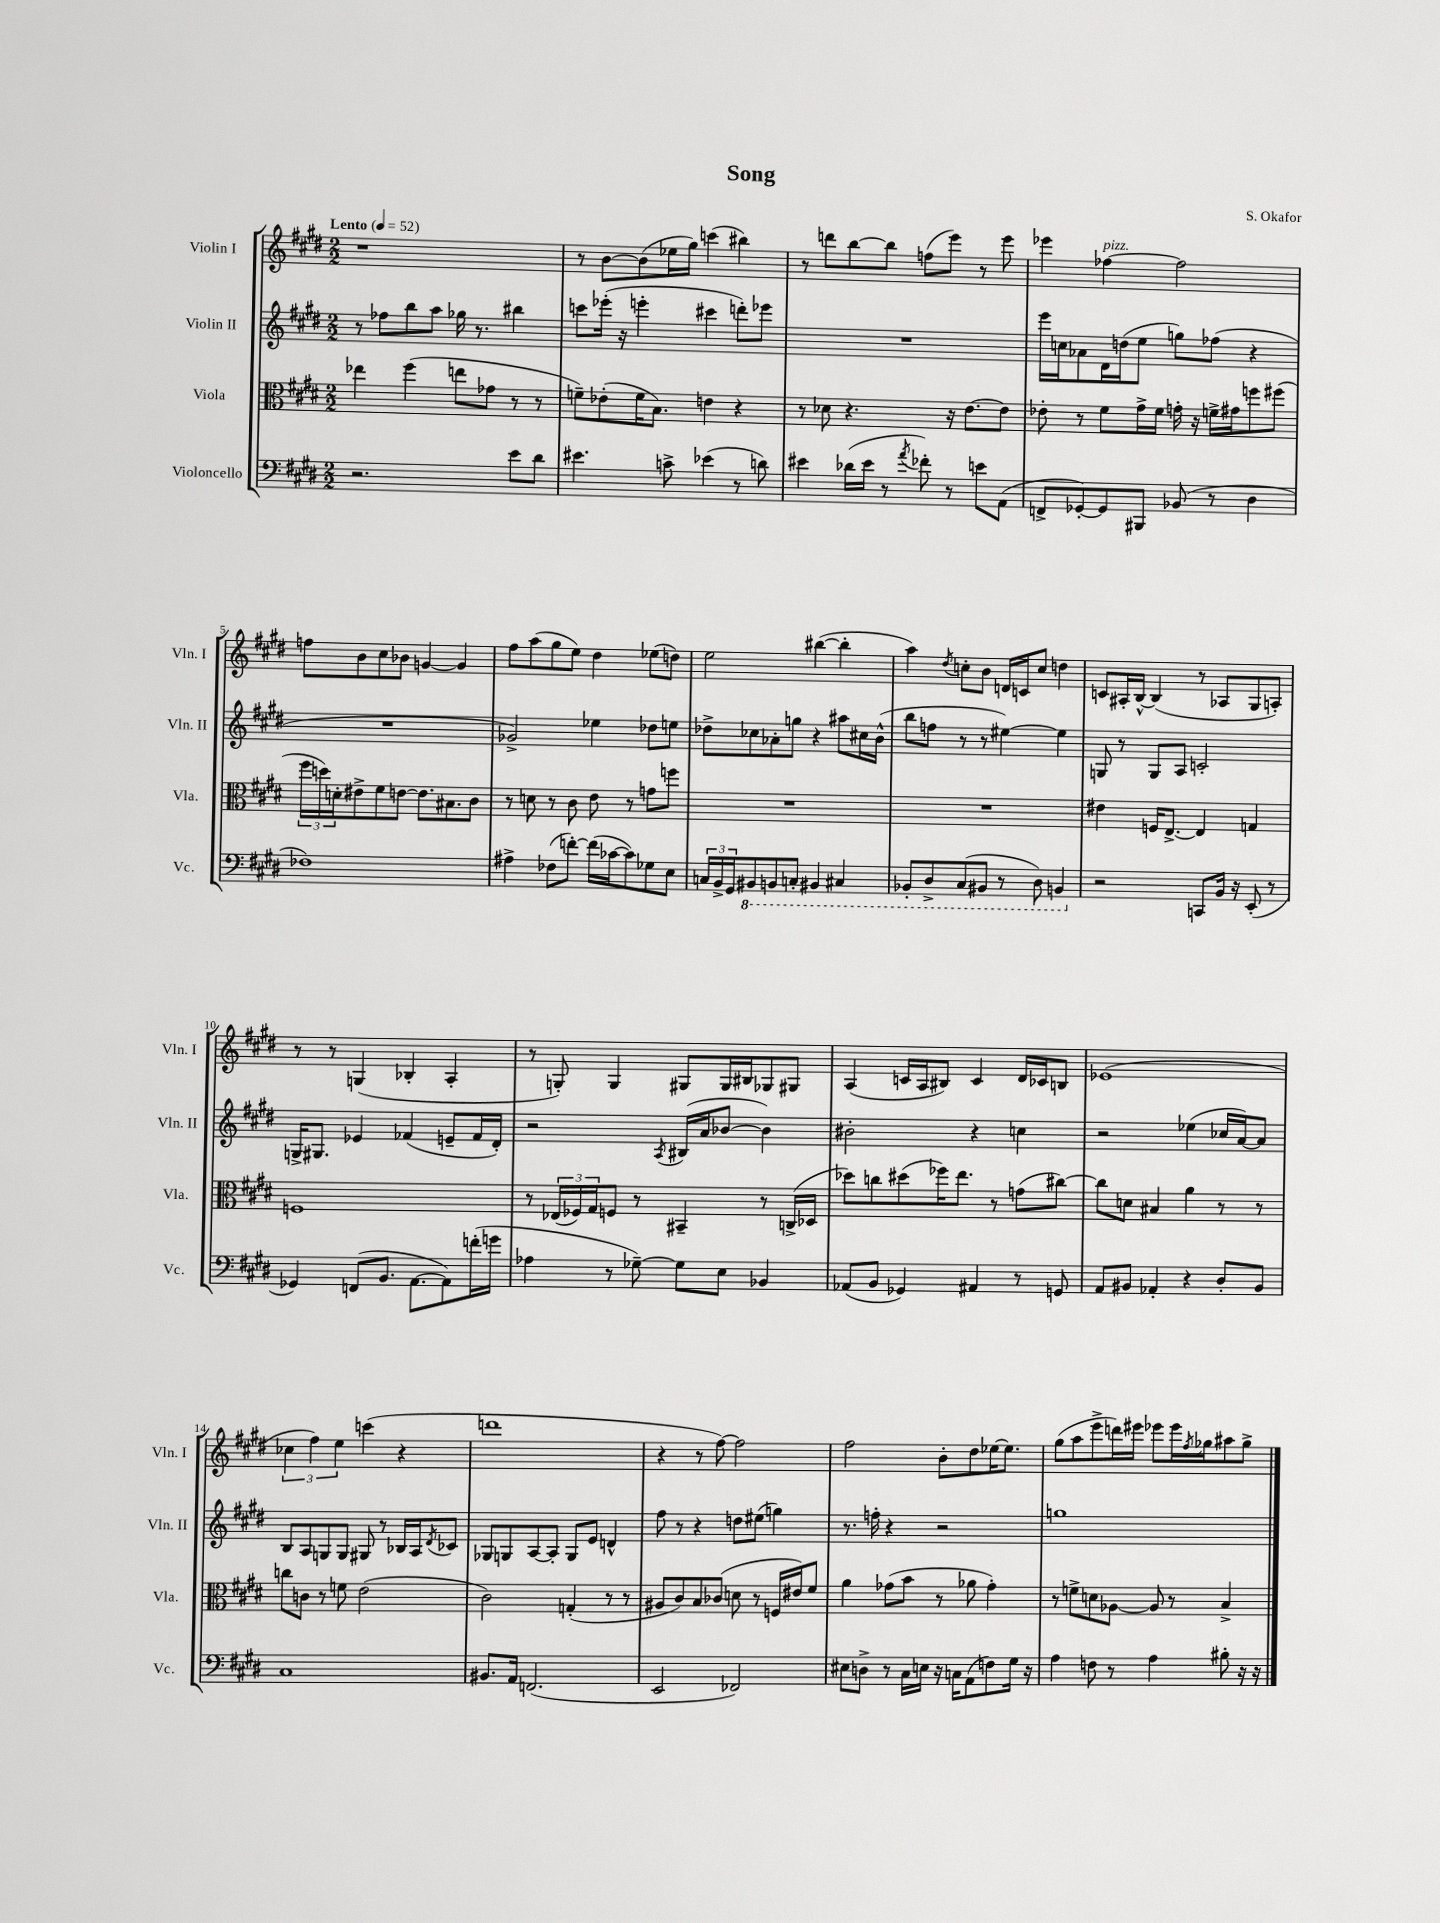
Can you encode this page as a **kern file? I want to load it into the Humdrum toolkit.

**kern	**kern	**kern	**kern
*staff4	*staff3	*staff2	*staff1
*clefF4	*clefC3	*clefG2	*clefG2
*k[f#c#g#d#]	*k[f#c#g#d#]	*k[f#c#g#d#]	*k[f#c#g#d#]
*M2/2	*M2/2	*M2/2	*M2/2
*MM52	*MM52	*MM52	*MM52
2.r	4ee-	8r	1r
.	.	8ff-	.
.	(4ff#	8bb	.
.	.	8aa	.
.	8ee	16gg-	.
.	.	8.r	.
.	8g-	.	.
8e	8r	4bb#	.
8d#	8r	.	.
=	=	=	=
4.e#	8f~)	8ccc	8r
.	(8e-'	(16eee-'	[8b
.	.	16r	.
.	16f	4eee'	(8b]
.	8.B)	.	.
8c^	.	.	16ee-
.	.	.	16gg#)
(4e-	4e	4ccc#	(4ccc
8r	4r	8ddd')	4bb#)
8d)	.	8eee-	.
=	=	=	=
4e#	8r	1r	8r
.	8d-	.	8ddd
(16d-	4.r	.	[8bb
16e#	.	.	.
8r	.	.	8bb]
8qa	.	.	.
8f-')	.	.	(8ff
8r	16r	.	8eee)
.	[8.e	.	.
8e	.	.	8r
(8AA	8e]	.	8eee
=	=	=	=
8FF^	8e-'	16eee	4eee-
.	.	16cc	.
[8GG-')	8r	8a-	.
8GG-]	8f#	16d#	[4ff-
.	.	(16dd	.
8BBB#	16g#^	8ee	.
.	16f#	.	.
(8BB-	16g'	8gg)	2ff-]
.	16r	.	.
8r	16f^	(8ff-	.
.	16g#	.	.
4D#	8ff	4r	.
.	(8ff#	.	.
=	=	=	=
1F-)	24ff#	1r	8ff
.	24dd)	.	.
.	24d'	.	.
.	8e#^	.	8b
.	8f#	.	8cc#
.	[8e	.	8b-
.	8.e]	.	[4g
.	8.B#	.	.
.	.	.	4g]
.	8c#	.	.
=	=	=	=
4A#^	8r	2g-^)	8ff#
.	8d	.	(8aa
(8F-	8r	.	8gg#
[8f')	8c#	.	8ee)
(16f]	8e	4ee-	4dd#
[16c-	.	.	.
8c-])	8r	.	.
8G-	8g	8dd-	(8ee-
8E	8ff	8ee	8dd)
=	=	=	=
24C	1r	8dd-^	2ee
24BB^	.	.	.
24GG#	.	.	.
8BBB#	.	8cc-	.
8BBB	.	8a-'	.
8CC'	.	8gg	.
4BBB#	.	4r	([4bb#
4CC#	.	8aa#	4bb#']
.	.	16cc#	.
.	.	(16b^^	.
=	=	=	=
8BBB-'	1r	8bb	4aa)
8DD#^	.	8ff	.
.	.	.	8qdd#
(8CC#	.	8r	8cc'
8BBB#	.	8r	8b
8r	.	[4ee#)	16d
.	.	.	16c
8DD#)	.	.	8cc
4BBB	.	4ee#]	4dd
=	=	=	=
2r	4e#	8G	8c
.	.	8r	16A#'
.	.	.	[16B^^
.	16F	8G	(4B]
.	[8.E^	.	.
.	.	8A	.
8CC	4E]	2c'	8r
16BB	.	.	8A-
16r	.	.	.
(8EE'	4G	.	8G#
8r	.	.	8A')
=	=	=	=
4GG-)	1F	16G^	8r
.	.	8.G#	.
.	.	.	8r
(8FF	.	4e-	(4G
8.BB	.	.	.
.	.	(4f-	4B-'
[8.AA	.	.	.
8AA])	.	8e~	4A'
(16f'	.	16f-	.
16g	.	16d#')	.
=	=	=	=
4A-	8r	2r	8r
.	(24E-	.	8G')
.	24F-)	.	.
.	24G#	.	.
8r	8F	.	4G
[8G-~)	8r	.	.
.	.	8qA	.
8G-]	4BB#~	(16B#	8G#
.	.	16a	.
8E	.	[8b-	16G#
.	.	.	16B#
4BB-	8r	4b-])	8G-
.	(16C^	.	8G#
.	16D-	.	.
=	=	=	=
(8AA-	8dd-)	2b#'	(4A
8BB	8cc	.	.
4GG-)	(8dd#	.	16c
.	.	.	16A
.	16ff-)	.	8B#)
.	8.ee	.	.
4AA#	.	4r	4c
.	8r	.	.
8r	(8g	4cc	16d#
.	.	.	16c-
8GG	[8cc#)	.	8B
=	=	=	=
8AA	8cc#]	2r	(1e-
8BB#	8d	.	.
4AA-'	4B#	.	.
4r	4a	(4ee-	.
8D#'	8r	16cc-	.
.	.	[16a)	.
8BB#	8r	8a]	.
=	=	=	=
1C#	8cc	8B	6cc-
.	8c	8A	.
.	.	.	6ff#)
.	8r	8G	.
.	.	.	6ee
.	8f	8G	.
.	(2e	8G#	(4ccc
.	.	8r	.
.	.	16B-	4r
.	.	16A	.
.	.	8qd#	.
.	.	8c-	.
=	=	=	=
8.BB#	2c#)	8G-	1ddd
.	.	8G	.
16AA	.	.	.
(2.FF	.	[8A	.
.	.	8A']	.
.	(4G'	8G	.
.	.	8e	.
.	8r	4d^^	.
.	8r	.	.
=	=	=	=
2EE	8A#	8ff#	4r
.	8c#)	8r	.
.	8B	4r	8r
.	(8c-	.	[8ff#)
2FF-)	8d	8dd	2ff#]
.	8r	(8ee#	.
.	16F	4gg)	.
.	16e#)	.	.
.	8f#	.	.
=	=	=	=
8E#	4a	8.r	2ff#
8D^	.	.	.
.	.	16ff'	.
8r	(8g-	4r	.
16C#	8b	.	.
16E	.	.	.
16r	8r	2r	8b'
16C	.	.	.
(8AA	8a-	.	8dd#
8F)	4g-')	.	[16ee-
.	.	.	8.ee-]
16G#	.	.	.
16r	.	.	.
=	=	=	=
4A	8r	1gg	(8gg#
.	8f^	.	8aa
8F	8d	.	8eee^
8r	[8A-	.	16ddd)
.	.	.	16eee#
4A	8A-]	.	8eee-
.	8r	.	16eee-
.	.	.	8qff#
.	.	.	16gg-
8B#'	4B^	.	8aa#
16r	.	.	8gg-^
16r	.	.	.
==	==	==	==
*-	*-	*-	*-
